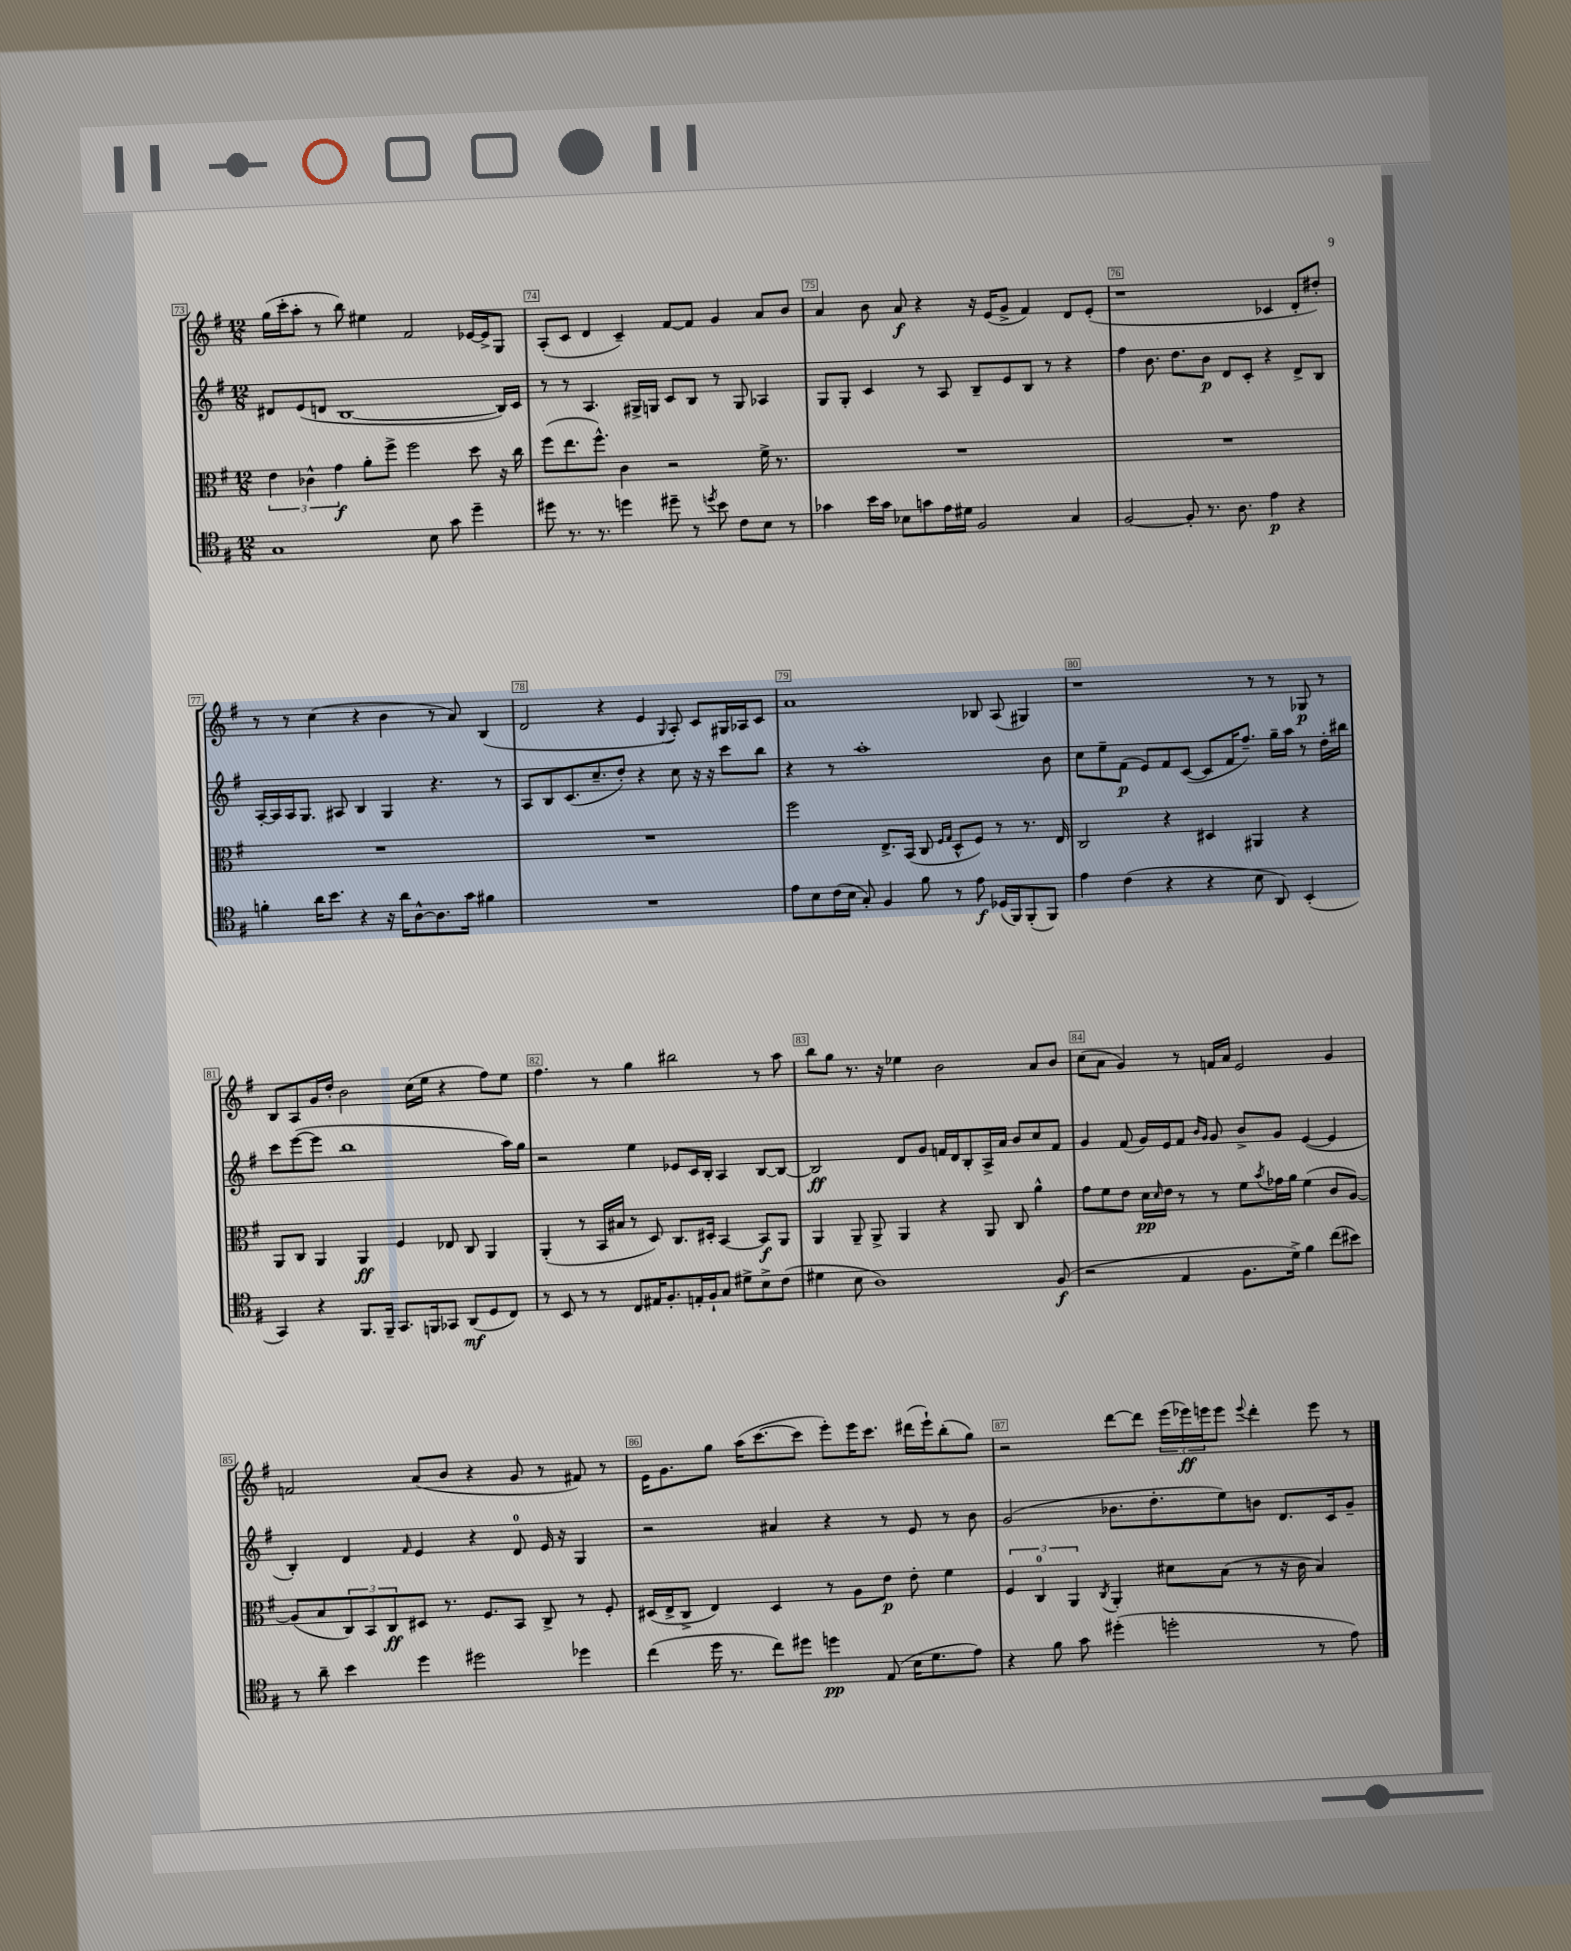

**kern	**dynam	**kern	**dynam	**kern	**dynam	**kern	**dynam
*part4	*part4	*part3	*part3	*part2	*part2	*part1	*part1
*staff4	*staff4	*staff3	*staff3	*staff2	*staff2	*staff1	*staff1
*clefC4	*	*clefC3	*	*clefG2	*	*clefG2	*
*k[f#]	*	*k[f#]	*	*k[f#]	*	*k[f#]	*
*M12/8	*	*M12/8	*	*M12/8	*	*M12/8	*
=73	=73	=73	=73	=73	=73	=73	=73
1G	.	6e\	.	8d#X/L	.	(16gg\LL	.
.	.	.	.	.	.	16ccc'\J	.
.	.	.	.	(8e/	.	8aa'\J	.
.	.	6c-X^^\	.	.	.	.	.
.	.	.	.	8dn/J	.	8r	.
.	.	6g\	f	.	.	.	.
.	.	.	.	[1B	.	8bb\)	.
.	.	8a'\L	.	.	.	4ee#X\	.
.	.	8ff#^\J	.	.	.	.	.
.	.	2ff#\	.	.	.	2f#/	.
8B\	.	.	.	.	.	.	.
8g\	.	.	.	.	.	.	.
4dd~\	.	8dd\	.	.	.	[16e-X/LL	.
.	.	.	.	.	.	16e-^/J]	.
.	.	16r	.	16B/LL])	.	8G/J	.
.	.	16cc\	.	16c/JJ	.	.	.
=74	=74	=74	=74	=74	=74	=74	=74
8dd#X\	.	(8ff#\L	.	8r	.	(8A'/L	.
8.r	.	8.ee\	.	8r	.	8c/J	.
.	.	.	.	4.A/	.	4d/	.
8.r	.	8.ff#^^\J)	.	.	.	.	.
4ddn\	.	4c\	.	.	.	4c~/)	.
.	.	.	.	16G#X^/LL	.	.	.
.	.	.	.	16Gn/JJ	.	.	.
8dd#X~\	.	2r	.	8c/L	.	[8f#/L	.
8r	.	.	.	8B/J	.	8f#/J]	.
8qddn/	.	.	.	.	.	.	.
8b\	.	.	.	8r	.	4g/	.
8c\L	.	.	.	8G/	.	.	.
8B\J	.	16f#^\	.	4A-X/	.	8a/L	.
.	.	8.r	.	.	.	.	.
8r	.	.	.	.	.	8b/J	.
=75	=75	=75	=75	=75	=75	=75	=75
4g-X\	.	1.r	.	8G/L	.	4a/	.
.	.	.	.	8G'/J	.	.	.
16b\LL	.	.	.	4c/	.	8b\	.
16g-\JJ	.	.	.	.	.	.	.
8B-X\L	.	.	.	.	.	8a/	f
8gn\	.	.	.	8r	.	4r	.
16e\L	.	.	.	8A/	.	.	.
16d#X\JJ	.	.	.	.	.	.	.
2F#/	.	.	.	8B~/L	.	16r	.
.	.	.	.	.	.	(16e/KL	.
.	.	.	.	8e/	.	8g^/J	.
.	.	.	.	8B/J	.	4f#/)	.
.	.	.	.	8r	.	.	.
4G/	.	.	.	4r	.	8d/L	.
.	.	.	.	.	.	(8e'/J	.
=76	=76	=76	=76	=76	=76	=76	=76
[2F#/	.	1.r	.	4ff#\	.	1r	.
.	.	.	.	8.b\	.	.	.
.	.	.	.	8.dd\L	.	.	.
8F#'/]	.	.	.	.	.	.	.
8.r	.	.	.	8b\J	p	.	.
.	.	.	.	8d/L	.	.	.
8.A\	.	.	.	.	.	.	.
.	.	.	.	8c'/J	.	.	.
4e\	p	.	.	4r	.	4c-X/	.
4r	.	.	.	8d^/L	.	8d'/L	.
.	.	.	.	8B/J	.	8dd#X'/J)	.
!!LO:LB:g=z
=77	=77	=77	=77	=77	=77	=77	=77
4fn'\	.	1.r	.	[16A'/LL	.	8r	.
.	.	.	.	16A/]	.	.	.
.	.	.	.	16A/J	.	8r	.
.	.	.	.	8.G/J	.	.	.
16a\KL	.	.	.	.	.	(4cc\	.
8.b\J	.	.	.	.	.	.	.
.	.	.	.	8A#X/	.	.	.
4r	.	.	.	4B/	.	4r	.
16r	.	.	.	4G/	.	4b\	.
16a\KL	.	.	.	.	.	.	.
[8A^^\	.	.	.	.	.	.	.
8.A\]	.	.	.	4.r	.	8r	.
.	.	.	.	.	.	8a/)	.
16g\Jk	.	.	.	.	.	.	.
4f#X\	.	.	.	.	.	(4B/	.
.	.	.	.	8r	.	.	.
=78	=78	=78	=78	=78	=78	=78	=78
1.r	.	1.r	.	8A/L	.	2d/	.
.	.	.	.	8B/	.	.	.
.	.	.	.	(8.c/	.	.	.
.	.	.	.	8.cc~/	.	.	.
.	.	.	.	.	.	4r	.
.	.	.	.	8dd'/J)	.	.	.
.	.	.	.	4r	.	4e/	.
.	.	.	.	.	.	8qqG/	.
.	.	.	.	8cc\	.	8A'/)	.
.	.	.	.	16r	.	8c/L	.
.	.	.	.	16r	.	.	.
.	.	.	.	8ccc\L	.	16G#X/L	.
.	.	.	.	.	.	16A-X/J	.
.	.	.	.	8bb\J	.	8c/J	.
=79	=79	=79	=79	=79	=79	=79	=79
8e\L	.	2ff#\	.	4r	.	1a	.
8B\	.	.	.	.	.	.	.
(16c\L	.	.	.	8r	.	.	.
16B\JJ	.	.	.	.	.	.	.
8G'/)	.	.	.	1aa'	.	.	.
4F#/	.	8.E^/L	.	.	.	.	.
.	.	(16BB/Jk	.	.	.	.	.
8f#\	.	8C/	.	.	.	.	.
.	.	16qqF#/LL	.	.	.	.	.
.	.	16qqG/JJ	.	.	.	.	.
8r	.	8D^^/L	.	.	.	.	.
8e\	f	8F#/J)	.	.	.	8B-X/	.
(16D-X/LL	.	8r	.	.	.	(8A/	.
16FF#/J)	.	.	.	.	.	.	.
(8FF#'/	.	8.r	.	.	.	4G#X/)	.
8FF#/J)	.	.	.	8b\	.	.	.
.	.	16E/	.	.	.	.	.
=80	=80	=80	=80	=80	=80	=80	=80
4e\	.	2C/	.	8cc\L	.	1r	.
.	.	.	.	8ee~\	.	.	.
(4c\	.	.	.	(8f#\J	p	.	.
.	.	.	.	8e/L)	.	.	.
4r	.	4r	.	8f#/	.	.	.
.	.	.	.	([8c/J	.	.	.
4r	.	4D#X/	.	8c/L]	.	.	.
.	.	.	.	16f#/K	.	.	.
.	.	.	.	8.ff#~/J)	.	.	.
8B\	.	4AA#X/	.	.	.	8r	.
8AA/)	.	.	.	16gg~\LL	.	8r	.
.	.	.	.	16aa\JJ	.	.	.
(4BB'/	.	4r	.	8r	.	8G-X/	p
.	.	.	.	16dd'\LL	.	8r	.
.	.	.	.	16bb#X\JJ	.	.	.
!!LO:LB:g=z
=81	=81	=81	=81	=81	=81	=81	=81
4GG/)	.	8AA/L	.	8ccc\L	.	8B/L	.
.	.	8C/J	.	([8eee\	.	8A/	.
4r	.	4AA/	.	8eee\J]	.	16g/L	.
.	.	.	.	.	.	16dd'/JJ	.
.	.	.	.	1bb	.	2b\	.
8.FF#/L	.	4AA/	ff	.	.	.	.
16FF#~/Jk	.	.	.	.	.	.	.
8.GG/L	.	4F#/	.	.	.	.	.
.	.	.	.	.	.	(16cc\LL	.
16FFn/k	.	.	.	.	.	16ee\JJ	.
8GG-X/J	.	8E-X/	.	.	.	4r	.
(8AA/L	mf	8C/	.	.	.	.	.
8D/	.	4AA/	.	.	.	8ff#\L)	.
8C/J)	.	.	.	16aa\LL)	.	8ee\J	.
.	.	.	.	16gg\JJ	.	.	.
=82	=82	=82	=82	=82	=82	=82	=82
8r	.	(4AA'/	.	2r	.	4.ff#\	.
8BB/	.	.	.	.	.	.	.
8r	.	8r	.	.	.	.	.
8r	.	16BB/LL	.	.	.	8r	.
.	.	16B#X/JJ	.	.	.	.	.
8C/L	.	8r	.	4ee\	.	4gg\	.
16E#X/K	.	8D/)	.	.	.	.	.
8.F#'/	.	.	.	.	.	.	.
.	.	8.C/L	.	8e-X/L	.	2bb#X\	.
16En'/L	.	.	.	16c/L	.	.	.
16F#`/J	.	16D#X'/Jk	.	16B'/JJ	.	.	.
8G/J	.	[4BB/	.	4A/	.	.	.
8d#X^\L	.	.	.	.	.	.	.
8B^\	.	8BB/L]	f	[8B/L	.	8r	.
(8c\J	.	8AA/J	.	8B/J_	.	8aa\	.
=83	=83	=83	=83	=83	=83	=83	=83
4d#X\	.	4AA/	.	2B/]	ff	8bb\L	.
.	.	.	.	.	.	8gg\J	.
8B\	.	8AA~/	.	.	.	8.r	.
1A)	.	8AA^/	.	.	.	.	.
.	.	.	.	.	.	16r	.
.	.	4AA/	.	8d/L	.	4ee-X\	.
.	.	.	.	8g/J	.	.	.
.	.	4r	.	16fn/LL	.	2b\	.
.	.	.	.	16d/J	.	.	.
.	.	.	.	8B'/	.	.	.
.	.	8AA/	.	16A^/L	.	.	.
.	.	.	.	16a/JJ	.	.	.
.	.	8C/	.	8b/L	.	.	.
.	.	4a^^\	.	8cc/	.	8a/L	.
(8F#/	f	.	.	8f/J	.	8b/J	.
=84	=84	=84	=84	=84	=84	=84	=84
2r	.	8g\L	.	4g/	.	(8cc\L	.
.	.	8f#\	.	.	.	8a\J	.
.	.	8e\J	.	(8f#/	.	4g/)	.
.	.	16d\LL	pp	16g/LL)	.	.	.
.	.	16qqd/	.	.	.	.	.
.	.	16e\JJ	.	16e/J	.	.	.
4E/	.	8r	.	8f#/J	.	8r	.
.	.	.	.	16qqb/LL	.	.	.
.	.	.	.	16qqg/JJ	.	.	.
.	.	8r	.	8g/	.	16fn/LL	.
.	.	.	.	.	.	16a/JJ	.
8.F#\L	.	8f#\L	.	8b^/L	.	2e/	.
.	.	8qb/	.	.	.	.	.
.	.	16g-X\L	.	8g/J	.	.	.
16d^\Jk)	.	16a\JJ	.	.	.	.	.
4f#\	.	(4f#\	.	([4e/	.	.	.
(8cc\L	.	8c/L	.	4e/]	.	4g/	.
8b#X\J)	.	[8A/J)	.	.	.	.	.
!!LO:LB:g=z
=85	=85	=85	=85	=85	=85	=85	=85
8r	.	(8A/L]	.	4B'/)	.	2fn/	.
8a~\	.	8B/	.	.	.	.	.
4b\	.	12C/)	.	4d/	.	.	.
.	.	12BB/	.	.	.	.	.
.	.	12C/	ff	.	.	.	.
.	.	.	.	16qqf#/	.	.	.
4dd\	.	8D#X/J	.	4e/	.	(8a/L	.
.	.	8.r	.	.	.	8b/J	.
2dd#X\	.	.	.	4r	.	4r	.
.	.	8.F#/L	.	.	.	.	.
.	.	8BB/J	.	8d/	.	8g/	.
.	.	8C^/	.	16e/	.	8r	.
.	.	.	.	16r	.	.	.
4dd-X\	.	8r	.	4G/	.	8f#X/)	.
.	.	8F#'/	.	.	.	8r	.
=86	=86	=86	=86	=86	=86	=86	=86
(4cc\	.	(16D#X/LL	.	2r	.	16e\KL	.
.	.	16E^/J	.	.	.	8.g\	.
.	.	8C^/J	.	.	.	.	.
16dd\	.	4E/)	.	.	.	8gg\J	.
8.r	.	.	.	.	.	.	.
.	.	.	.	.	.	(16aa\KL	.
.	.	.	.	.	.	[8.ccc\	.
8cc\L)	.	4D#/	.	4a#X/	.	.	.
8dd#X\J	.	.	.	.	.	8ccc\J]	.
4ddn\	pp	8r	.	4r	.	8eee'\L)	.
.	.	8A\L	.	.	.	16eee\K	.
.	.	.	.	.	.	8.ccc\J	.
(8E/	.	8e\J	p	8r	.	.	.
16B\KL	.	8e'\	.	8e/	.	(16ddd#X\LL	.
8.d\	.	.	.	.	.	16eee`\J)	.
.	.	4f#\	.	8r	.	(8bb'\	.
8e\J)	.	.	.	8b\	.	8gg\J)	.
=87	=87	=87	=87	=87	=87	=87	=87
4r	.	6F#/	.	(2g/	.	2r	.
.	.	6C/	.	.	.	.	.
8f#\	.	.	.	.	.	.	.
.	.	6AA/	.	.	.	.	.
8g\	.	.	.	.	.	.	.
.	.	8qC/	.	.	.	.	.
(4dd#X'\	.	4AA'/	.	8.b-X\L	.	[8ddd\L	.
.	.	.	.	.	.	8ddd\J]	.
.	.	.	.	8.dd'\	.	.	.
2ddn'\	.	8d#X\L	.	.	.	(24eee\LL	.
.	.	.	.	.	.	24eee-X\)	ff
.	.	.	.	.	.	24eeen\J	.
.	.	(8B\J	.	8ee\)	.	8eee\J	.
.	.	.	.	.	.	8qqeee/	.
.	.	8r	.	8bn\J	.	4ddd'\	.
.	.	16r	.	8.d/L	.	.	.
.	.	16c\	.	.	.	.	.
8r	.	4B/)	.	.	.	8eee\	.
.	.	.	.	16c/k	.	.	.
8e\)	.	.	.	8g~/J	.	8r	.
==	==	==	==	==	==	==	==
*-	*-	*-	*-	*-	*-	*-	*-
